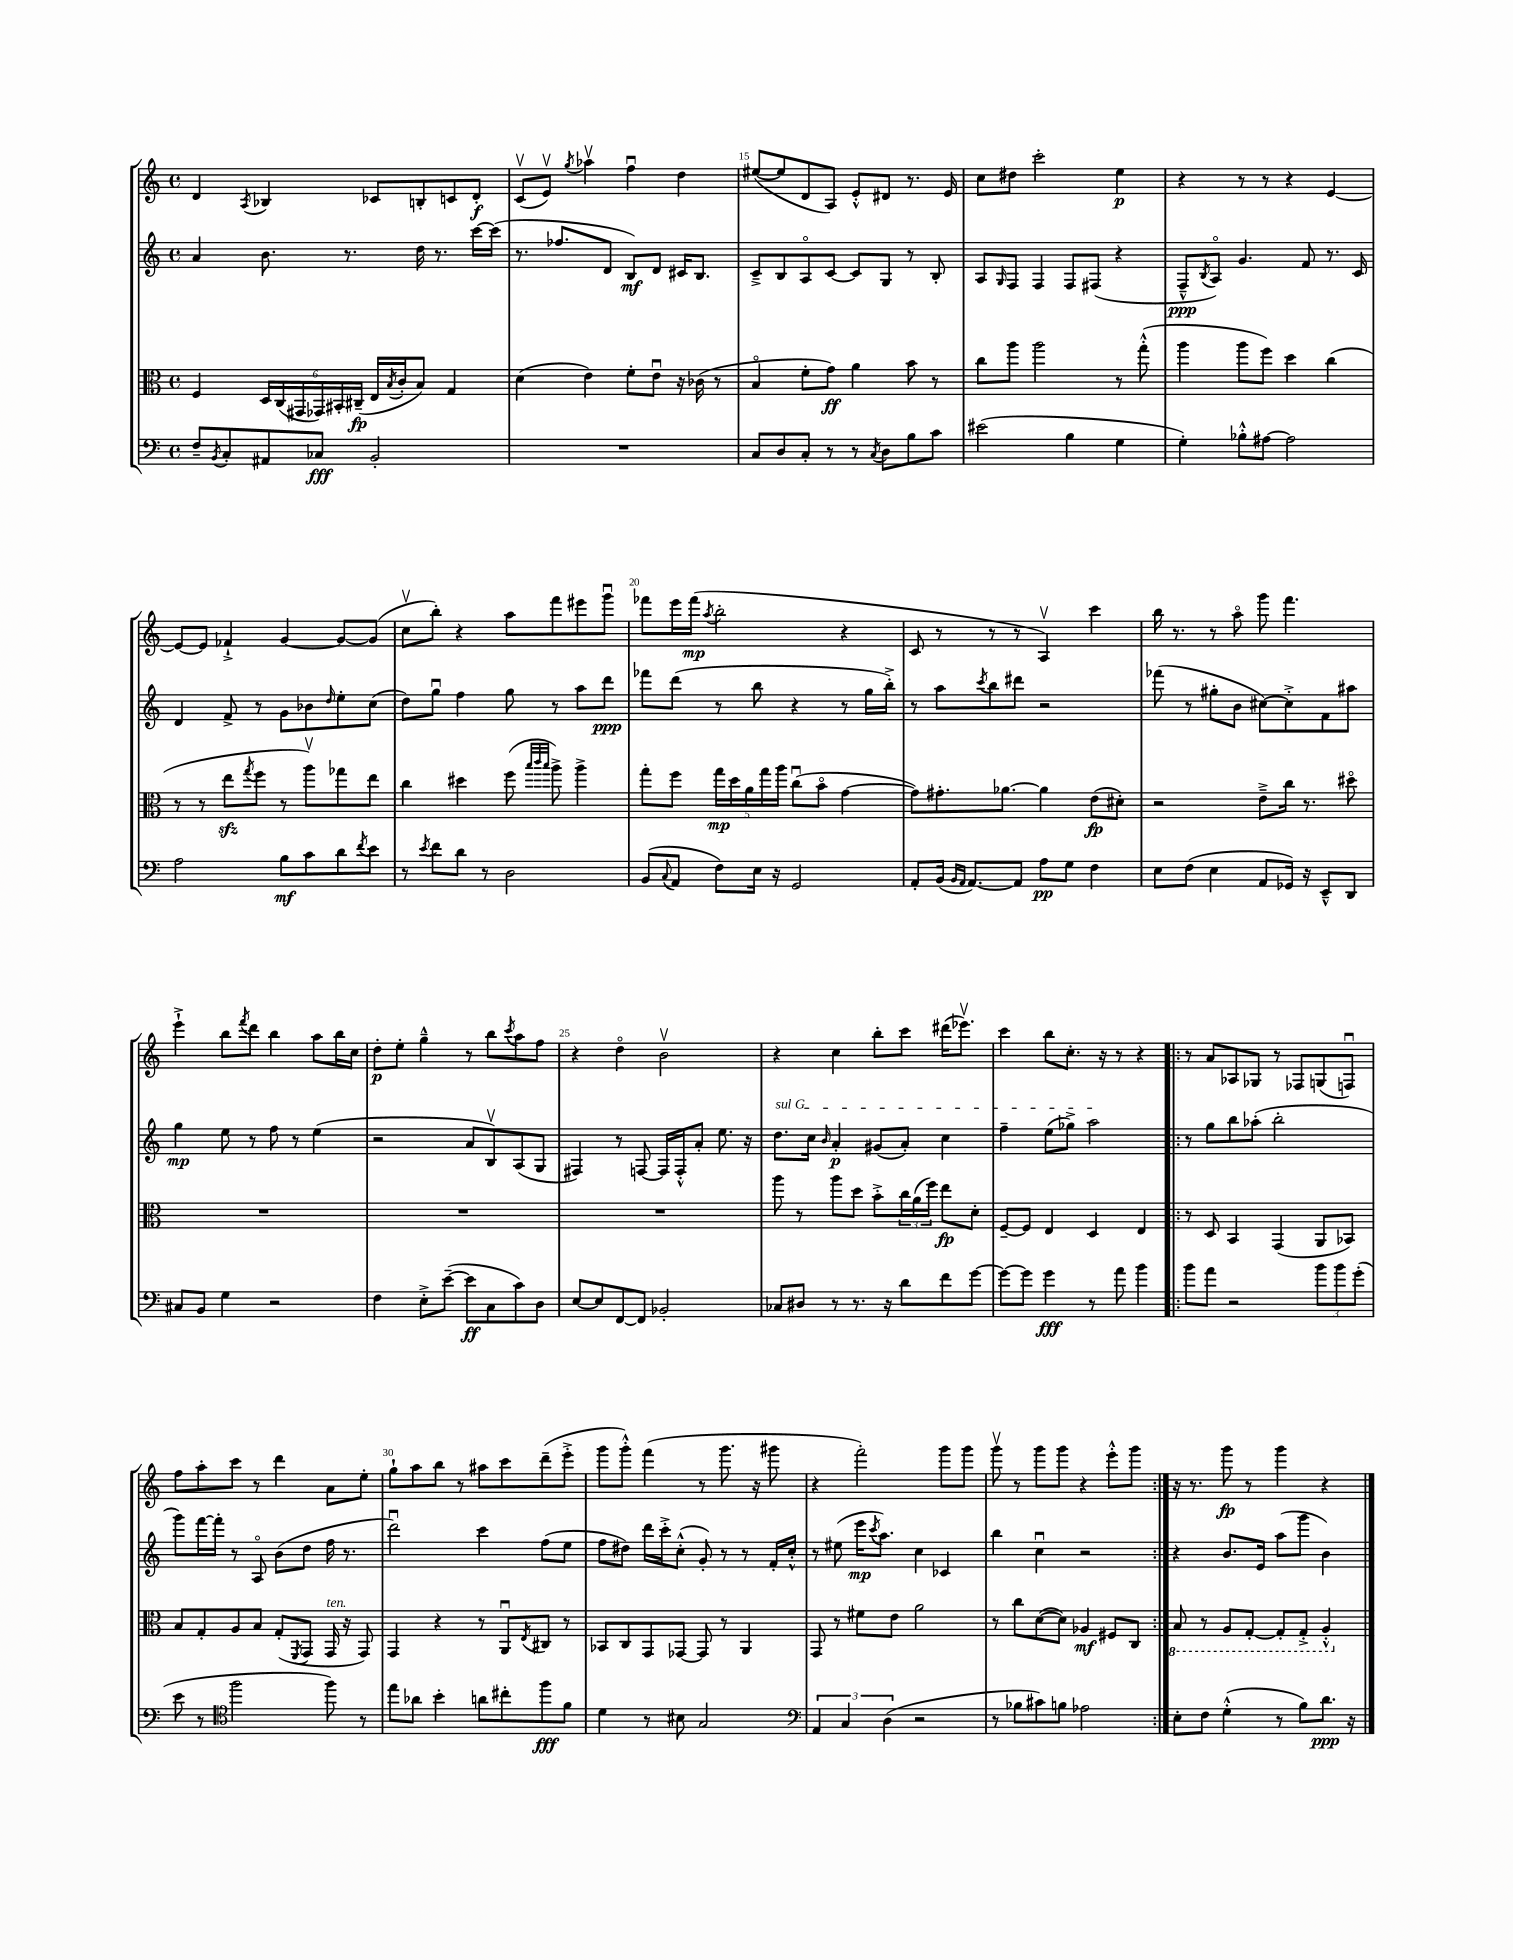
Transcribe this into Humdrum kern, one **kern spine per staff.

**kern	**kern	**kern	**kern
*staff4	*staff3	*staff2	*staff1
*clefF4	*clefC3	*clefG2	*clefG2
*k[]	*k[]	*k[]	*k[]
*M4/4	*M4/4	*M4/4	*M4/4
*met(c)	*met(c)	*met(c)	*met(c)
8F~	4F	4a	4d
8qBB	.	.	.
8C'	.	.	.
.	.	.	8qA
8AA#	24D	8.b	4B-
.	(24C	.	.
.	24GG#	.	.
8C-	24GG-)	.	.
.	24BB#'	.	.
.	.	8.r	.
.	(24C#~	.	.
2BB'	16E	.	8c-
.	8qB	.	.
.	16c'	.	.
.	8B)	16dd	8B'
.	.	8.r	.
.	4G	.	8c
.	.	[16ccc	8d'
.	.	(16ccc]	.
=	=	=	=
1r	(4d	8.r	(8cv
.	.	.	8ev)
.	.	8.ff-	.
.	.	.	8qgg
.	4e)	.	4aa-v
.	.	8d	.
.	8f'	8B)	4ffu
.	8eu	8d	.
.	16r	16c#	4dd
.	(16c-	8.B	.
.	8r	.	.
=	=	=	=
8C	4Bo	8c~^	([8ee#
8D	.	8B	8ee#]
8C'	8f'	8Ao	8d
8r	8g)	[8c	8A)
8r	4a	8c]	8e'^^
8qC	.	.	.
8D	.	8G	8d#
8B	8b	8r	8.r
8c	8r	8B'	.
.	.	.	16e
=	=	=	=
(2e#	8cc	8A	8cc
.	.	16qqG	.
.	8aa	8F	8dd#
.	2aa	4F	2ccc'
4B	.	8F	.
.	.	(8F#	.
4G	8r	4r	4ee
.	(8gg'^^	.	.
=	=	=	=
4G')	4aa	8F~^^	4r
.	.	8qB	.
.	.	8Ao)	.
8B-'^^	8aa	4.g	8r
[8A#	8ff)	.	8r
2A#]	4dd	.	4r
.	.	8f	.
.	(4cc	8.r	[4e
.	.	16c	.
=	=	=	=
2A	8r	4d	8e_
.	8r	.	8e]
.	8ee	8f^	4f-`^
.	8qgg	.	.
.	8ff	8r	.
8B	8r	8g	[4g
8c	8aav)	8b-	.
.	.	16qqdd	.
8d	8gg-	8ee'	8g_
8qf	.	.	.
8e	8ee	(8cc	(8g]
=	=	=	=
8r	4cc	8dd)	8ccv
8qe	.	.	.
8f	.	8ggu	8bb')
8d	4dd#	4ff	4r
8r	.	.	.
2D	(8ff	8gg	8aa
.	32qqbb	.	.
.	32qqccc	.	.
.	32qqbb	.	.
.	8aa^)	8r	8fff
.	4aa^	8aa	8eee#
.	.	8ddd	8gggu
=	=	=	=
(8BB	8gg'	8fff-	8fff-
8qqC	.	.	.
8AA	8ff	(8ddd	16eee
.	.	.	(16fff-
.	.	.	8qaa
8F)	20gg	8r	2bb'
.	20dd	.	.
.	20a	.	.
16E	.	8bb	.
.	20gg	.	.
16r	.	.	.
.	20aa	.	.
2GG	(8ccu	4r	.
.	8bo	.	.
.	[4g	8r	4r
.	.	16gg	.
.	.	16bb'^)	.
=	=	=	=
8AA'	8g])	8r	8c
(16BB	8.g#'	8aa	8r
16qqBB	.	.	.
16qqAA	.	.	.
[8.AA)	.	.	.
.	.	8qccc	.
.	.	8bb	8r
.	[8.a-	.	.
8AA]	.	8ddd#	8r
8A	4a-]	2r	4Av)
8G	.	.	.
4F	(8e	.	4ccc
.	8d#')	.	.
=	=	=	=
8E	2r	(8fff-	16bb
.	.	.	8.r
(8F	.	8r	.
4E	.	8gg#'	8r
.	.	8b	8aao
8AA	8e~^	[8cc#)	8ggg
16GG-)	16cc	8cc#'^]	4.fff
16r	8.r	.	.
8EE~^^	.	8f	.
8DD	8dd#o	8aa#	.
=	=	=	=
8C#	1r	4gg	4eee`^
8BB	.	.	.
4G	.	8ee	8bb
.	.	.	8qfff
.	.	8r	8ddd
2r	.	8ff	4bb
.	.	8r	.
.	.	(4ee	8aa
.	.	.	16bb
.	.	.	16cc
=	=	=	=
4F	1r	2r	8dd'
.	.	.	8ee'
8E'^	.	.	4gg~^^
([8e~	.	.	.
8e]	.	8a	8r
8C	.	8Bv)	8bb
.	.	.	8qccc
8c)	.	(8A	8aa
8D	.	8G	8ff
=	=	=	=
[8E	1r	4F#)	4r
8E]	.	.	.
[8FF	.	8r	4ddo
8FF]	.	[8F	.
2BB-'	.	16F]	2bv
.	.	16F'^^	.
.	.	8a'	.
.	.	8.ee	.
.	.	16r	.
=	=	=	=
8C-	8aa	8.dd	4r
8D#	8r	.	.
.	.	16cc	.
.	.	16qqb	.
8r	8aa	4a'	4cc
8.r	8dd	.	.
.	8b'^	(8g#	8bb'
16r	.	.	.
8d	24cc	8a')	8ccc
.	(24a	.	.
.	24ff)	.	.
8f	8ee	4cc	(16ddd#
.	.	.	8.eee-v)
[8g	8d'	.	.
=	=	=	=
8g_	[8F~	4ff~	4ccc
8g]	8F]	.	.
4g	4E	(8ee	8bb
.	.	8gg-^)	8.cc'
8r	4D	2aa	.
.	.	.	16r
8a	.	.	8r
4b	4E	.	4r
=!|:	=!|:	=!|:	=!|:
8b	8r	8r	8r
8a	8D	8gg	8a
2r	4BB	8bb	8A-
.	.	(8aa-'	8G-
.	(4GG	2bb'	8r
.	.	.	8F-
12b	8AA	.	(8G
12b	.	.	.
.	8BB-)	.	8Fu)
(12g'	.	.	.
=	=	=	=
8e	8B	8ggg)	8ff
8r	8G'	[16fff	8aa'
.	.	16fff']	.
*clefC4	*	*	*
2ff	8A	8r	8ccc
.	8B	8Ao	8r
.	(8G'	(8b	4ddd
.	8qFF	.	.
.	8GG	8dd	.
8ff)	16GG	16ff	8a
.	16r	8.r	.
8r	8GG)	.	8ee'
=	=	=	=
8ee	4GG	2dddu)	8gg`
8a-	.	.	8aa
4b'	4r	.	8bb
.	.	.	8r
8a	8r	4ccc	8aa#
8cc#'	8AAu	.	8ccc
.	8qE	.	.
8ff	8C#	(8ff	(8ddd~
8f	8r	8ee	8eee'^
=	=	=	=
4d	8BB-	8ff	8ggg
.	8C	8dd#)	8ggg'^^)
8r	8GG	16ddd	(4fff
.	.	16ccc'^	.
8B#	[8GG-	(8cc'^^	.
2G	8GG-]	8g')	8r
.	8r	8r	8.ggg
.	4AA	8r	.
.	.	.	16r
.	.	16f'	8ggg#
.	.	16cc'^^	.
=	=	=	=
*clefF4	*	*	*
6AA	8GG	8r	4r
.	8r	(8ee#	.
6C	.	.	.
.	8f#	16eee	2fff')
.	.	8qccc	.
.	.	8.aa)	.
(6D	.	.	.
.	8e	.	.
2r	2a	4cc	.
.	.	4c-	8ggg
.	.	.	8ggg
=	=	=	=
8r	8r	4bb	8gggv
8B-	8cc	.	8r
8c#)	([8d	4ccu	8ggg
8B	8d])	.	8ggg
2A-	4A-	2r	4r
.	8F#	.	8eee'^^
.	8C	.	8ggg
=:|!	=:|!	=:|!	=:|!
8E'	8BB	4r	16r
.	.	.	8.r
8F	8r	.	.
(4G'^^	8AA	8.b	8ggg
.	[8GG'	.	8r
.	.	16e	.
8r	8GG']	(8aa	4ggg
8B)	8GG'^	8ggg	.
8.d	4AA'^^	4b)	4r
16r	.	.	.
==	==	==	==
*-	*-	*-	*-
